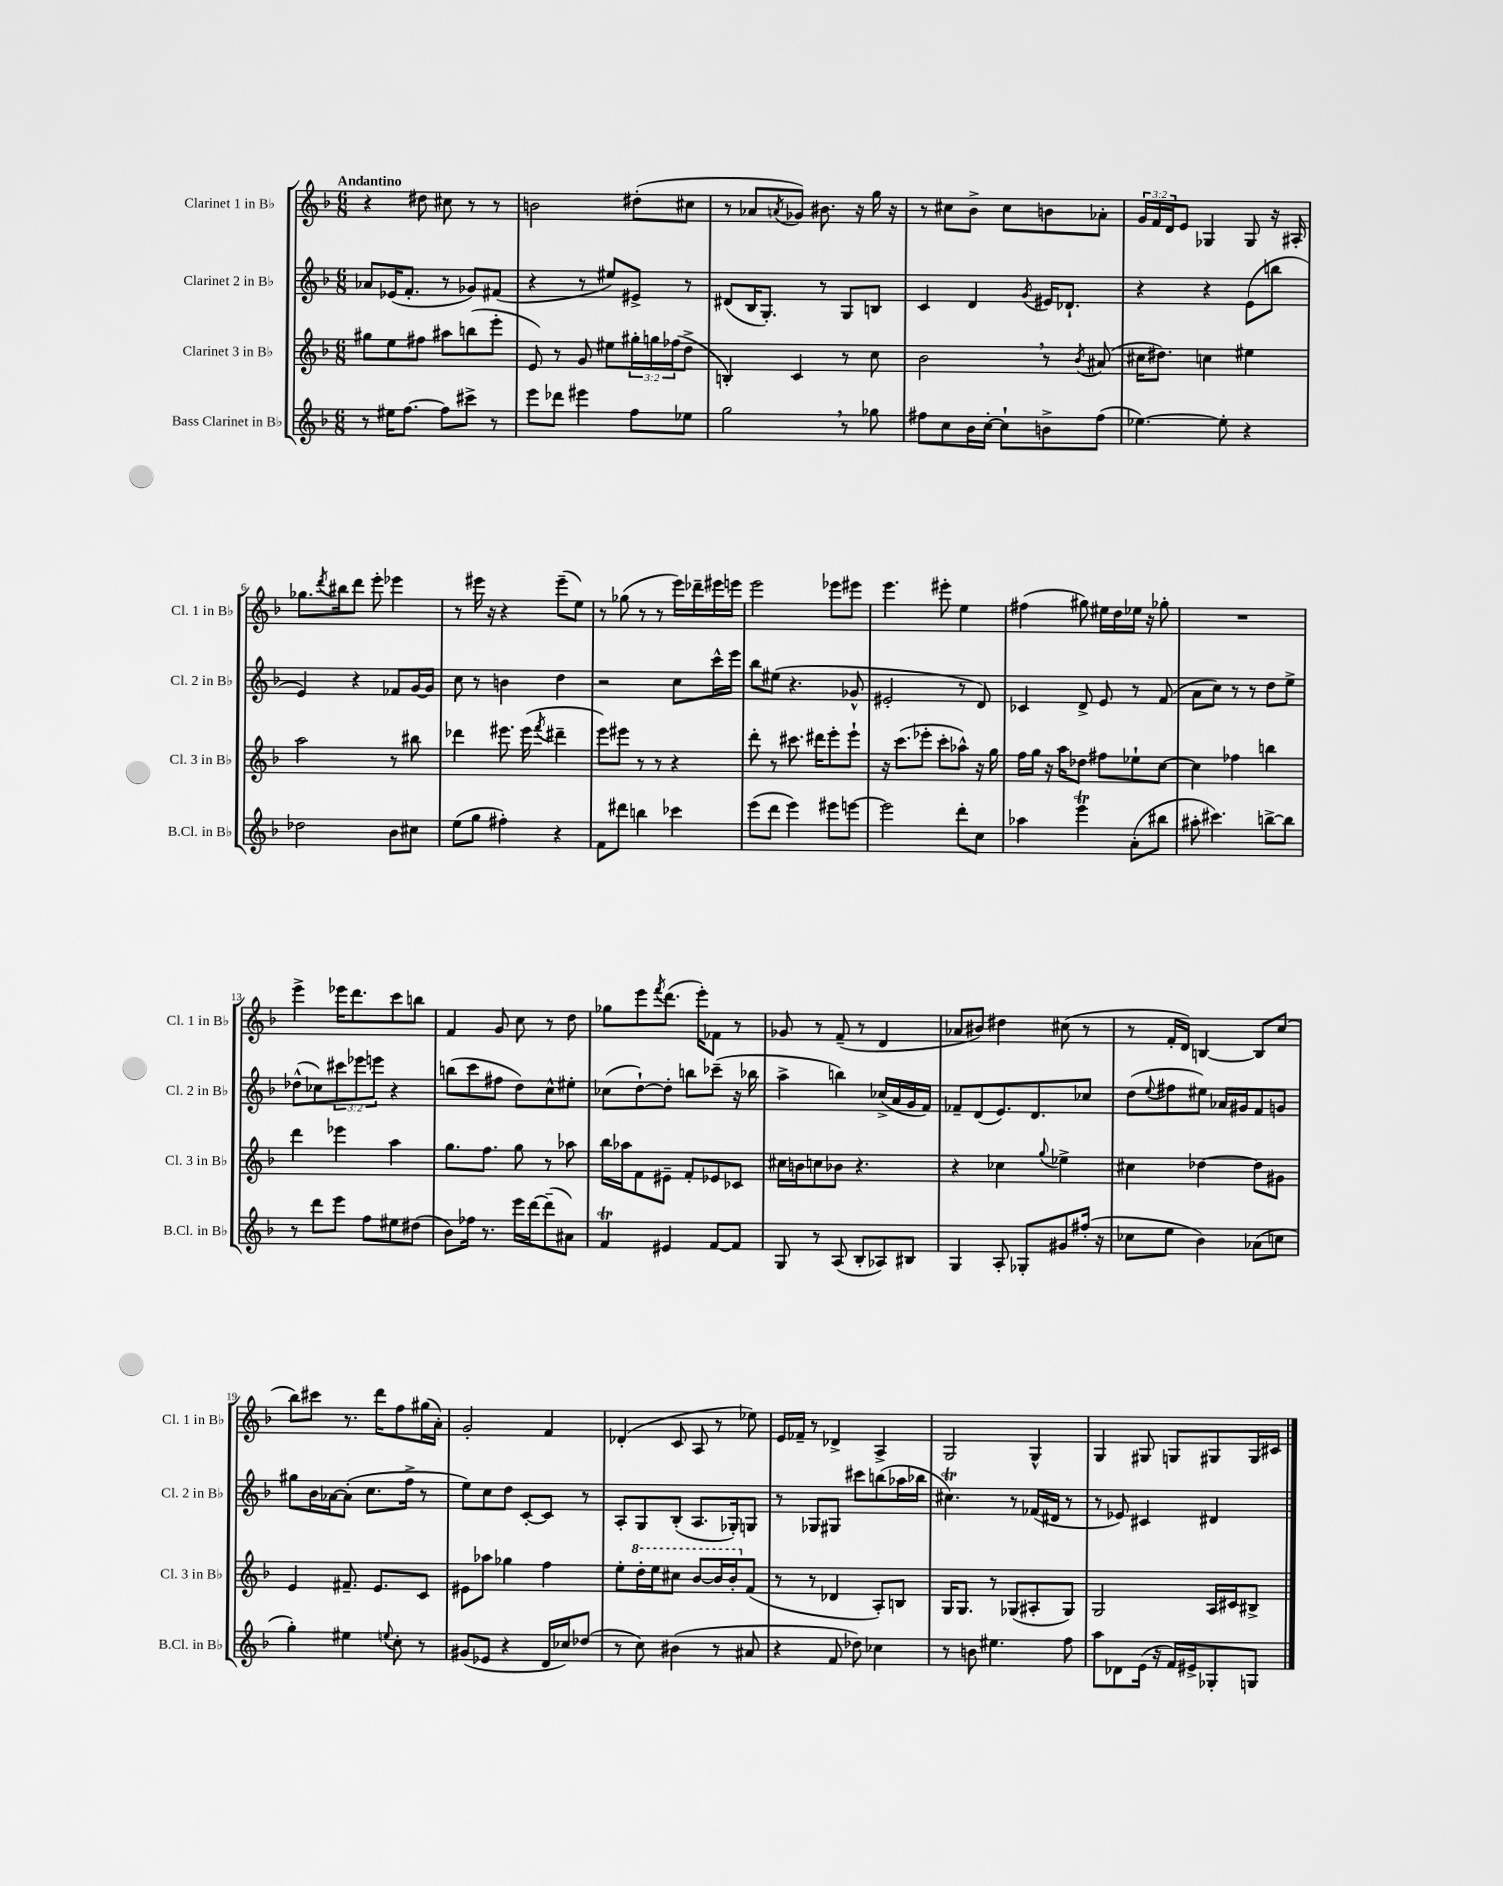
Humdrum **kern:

**kern	**kern	**kern	**kern
*staff4	*staff3	*staff2	*staff1
*clefG2	*clefG2	*clefG2	*clefG2
*k[b-]	*k[b-]	*k[b-]	*k[b-]
*M6/8	*M6/8	*M6/8	*M6/8
8r	8gg#	8a-	4r
16ee#	8ee	(16e-	.
[8.ff	.	8.f'	.
.	8ff#	.	8dd#
8ff]	8aa#	8r	8cc#
8ccc#^	(8bb	8g-)	8r
8r	8eee'	(8f#	8r
=	=	=	=
8eee	8e)	4r	2b
8ddd-	8r	.	.
4eee#	8g	8r	.
.	8ee#	8ee#)	.
8ff	24gg#'	8e#^	(8dd#'
.	24gg	.	.
.	(24ff-	.	.
8ee-	8dd^	8r	8cc#
=	=	=	=
2gg	4B')	(8d#	8r
.	.	16B-	8a-
.	.	8.G')	.
.	.	.	8qa
.	4c	.	8g-)
.	.	8r	8.b#
8r	8r	8G	.
.	.	.	16r
8gg-	8cc	8B	16gg
.	.	.	16r
=	=	=	=
8ff#	2b-	4c	8r
8cc	.	.	8cc#
16b-	.	4d	8b-^
[16cc'	.	.	.
8cc`]	.	.	8cc#
.	.	8qg	.
8b^	8r	16e#	8b
.	.	8.d-`	.
.	8qb-	.	.
(8ff#	(8a#	.	8a-'
=	=	=	=
[4.ee-)	16cc#	4r	24g
.	.	.	24f
.	8.dd#)	.	.
.	.	.	24d
.	.	.	8e
.	4cc	4r	4G-
8ee-']	.	.	.
4r	4ee#	(8e	8G-
.	.	8bb	16r
.	.	.	16A#'
=	=	=	=
2dd-	2aa	4e)	8.gg-
.	.	.	8qddd
.	.	.	16bb#
.	.	4r	8ddd
.	.	.	8eee'
8b-	8r	8f-	4eee-
8cc#	8bb#	[16g	.
.	.	16g]	.
=	=	=	=
(8ee	4ddd-	8cc	8r
8gg	.	8r	16eee#
.	.	.	16r
4ff#')	8.eee#	4b	4r
.	(16eee#	.	.
.	8qfff	.	.
4r	4ddd#~	4dd	(8eee#~
.	.	.	8ee)
=	=	=	=
8f	8eee)	2r	8r
8ddd#	8eee#	.	(8gg-
4bb	8r	.	8r
.	8r	.	8r
4ccc-	4r	8cc	16eee)
.	.	.	16ddd-~
.	.	16ccc^^	16eee#
.	.	16eee	16eee
=	=	=	=
(8eee	8ddd'	8bb-	2eee
8ddd	8r	(8ee#	.
4eee)	8.ccc#	4.r	.
.	16ddd#	.	.
8eee#	8eee'	.	8eee-
[8eee	8eee`	8g-^^	8eee#
=	=	=	=
2eee]	16r	2e#'	4.eee
.	(8.ccc	.	.
.	8eee-'	.	.
.	8ccc'	.	8eee#'
8ddd'	8aa-^^)	8r	4ee
8cc	16r	8d)	.
.	16gg	.	.
=	=	=	=
4aa-	16ff	4c-	(4ff#
.	16gg	.	.
.	16r	.	.
.	16aa	.	.
4eee	8dd-	8d^	8gg#)
.	8ff#	8e	16ee#
.	.	.	16dd
(8a'	8ee-`	8r	16ee-
.	.	.	16r
8bb#	[8cc	(8f	8gg-'
=	=	=	=
8aa#'	4cc]	8a	2.r
4.ccc#)	.	8cc)	.
.	4ff-	8r	.
.	.	8r	.
[8bb^	4bb	8dd	.
8bb]	.	8ee^	.
=	=	=	=
8r	4ddd	(8dd-^^	4eee^
8ddd	.	8cc-)	.
8eee	4eee-	12ccc#	16eee-
.	.	.	8.ddd
.	.	12eee-	.
8ff	.	.	.
.	.	12eee	.
8ee#	4aa	4r	8ccc
(8dd#	.	.	8bb
=	=	=	=
8b-)	8.gg	(8bb	4f
16ff-	.	8ccc	.
8.r	8.ff	.	.
.	.	8ff#	8g
16eee	8gg	8dd)	8cc
[16ddd	.	.	.
(8ddd~]	8r	8cc^^	8r
8a#)	8aa-	8ee#'	8dd
=	=	=	=
4f	16bb-	(8cc-	8gg-
.	16aa-	.	.
.	8f	[8dd`)	8eee
.	.	.	8qfff
4e#	8e#~	8dd']	(8.ddd
.	8f'	8bb	.
.	.	.	16eee')
[8f	8e-	(8ccc-~	8f-
8f]	8c-	16r	8r
.	.	16bb-	.
=	=	=	=
8G	16cc#	4aa^	8g-
.	16b	.	.
8r	8cc	.	8r
(8A	8b-	4bb)	(8f~
8B-'	4.r	.	8r
8A-)	.	(16cc-^	4d
.	.	16a	.
8B#	.	16g	.
.	.	16f)	.
=	=	=	=
4G	4r	8f-~	8a-
.	.	(8d	8b#)
8A'	4cc-	8.e)	4dd#
8G-'	.	.	.
.	.	8.d	.
.	8qqgg	.	.
8g#	4ee-^	.	(8cc#
(16ff#'	.	8cc-	8r
16r	.	.	.
=	=	=	=
8cc-	4cc#	(8dd	8r
.	.	8qqee	.
8ee	.	8ff#	16f'
.	.	.	16d)
4b-)	[4dd-	8ee#)	[4B
.	.	16a-	.
.	.	16g#	.
(8a-	8dd-]	8f	8B]
8cc	8g#	8g	(8cc
=	=	=	=
4gg')	4e	8gg#	8bb-)
.	.	16b-	8ccc#
.	.	[16a-	.
4ee#	8.f#~	(8a-']	8.r
.	.	8.cc	.
.	8.e	.	16ddd
8qqee	.	.	.
8cc'	.	.	8ff
.	.	16ff^	.
8r	8c	8r	(16gg#
.	.	.	16a')
=	=	=	=
(8g#	8e#	8ee)	2g'
8e-	8aa-	8cc	.
4r	4gg-	8dd	.
.	.	[8c'	.
16d	4ff	8c]	4f
16cc-)	.	.	.
(8dd-	.	8r	.
=	=	=	=
8r	8ee'	8A'	(4d-'
8cc)	16ddd'	8G	.
.	16eee	.	.
(4b#	8ccc#	(8B-'	8c
.	[8bb-	8.A	8A
8r	16bb-]	.	8r
.	16bb-'	16G-')	.
8a#	(8f	8G	8ee-)
=	=	=	=
4r	8r	8r	16e
.	.	.	16f-~
.	8r	8G-	8r
8f	4d-	8G#	4d-^
8dd-)	.	8ccc#	.
4cc-	8A')	(8bb	4A^
.	8B	16aa-	.
.	.	16bb-	.
=	=	=	=
8r	16G	4.cc#)	2G
.	8.G	.	.
8b	.	.	.
4.ee#	8r	.	.
.	(8G-	8r	.
.	8A#'	(16f-	4G^^
.	.	16d#	.
8ff	8G-)	8r	.
=	=	=	=
8aa	2G	8r	4G
8d-	.	8e-)	.
(16e	.	4c#	8G#
16r	.	.	.
16f)	.	.	8G
16e#^	.	.	.
8G-'	16A	4d#	8G#
.	16c#	.	.
8G	8B#^	.	16G#
.	.	.	16c#
==	==	==	==
*-	*-	*-	*-
